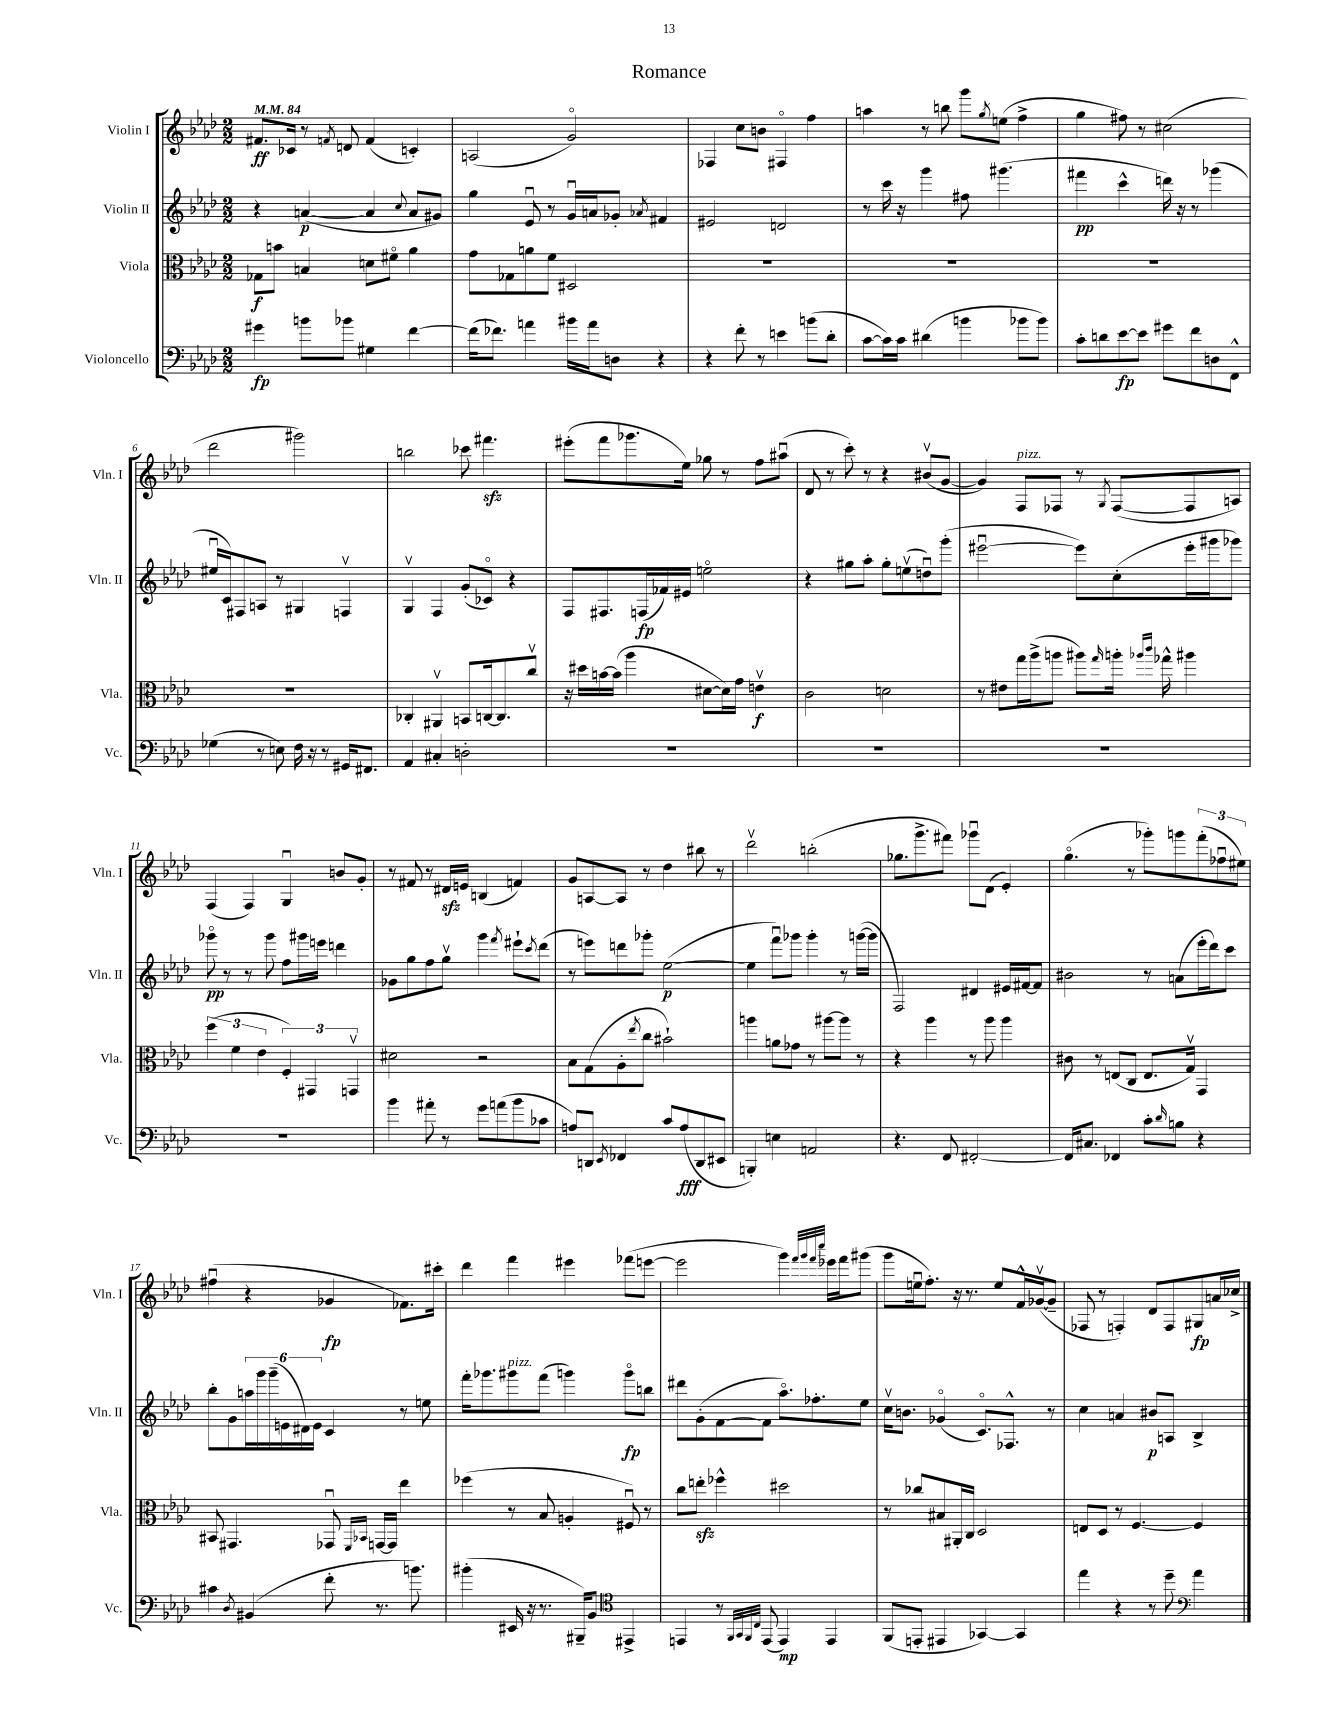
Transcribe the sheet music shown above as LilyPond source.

\header { title = "Romance" }
<<
\new StaffGroup <<
\new Staff = "s0" \with { instrumentName = "Violin I" shortInstrumentName = "Vln. I" } {
    \clef treble \key aes \major \numericTimeSignature \time 2/2 \tempo 4 = 84
    fis'8.\ff ces'16 r8 \acciaccatura { f'8 } d'8 f'4( c'4-.) |
    a2( g'2\flageolet) |
    fes4 c''8 b'8 fis4\flageolet f''4 |
    a''4 r8 b''8 g'''8 \acciaccatura { g''8 } e''8( f''4-> |
    g''4 fis''8) r8 cis''2( |
    des'''2 gis'''2) |
    b''2 ces'''8 fis'''4.\sfz |
    eis'''8-.( f'''8 ges'''8. ees''16) ges''8 r8 f''8 ais''8\downbow( |
    des'8 r8 c'''8-.) r8 r4 bis'8\upbow( g'8~ |
    g'4) f8^\markup { \italic "pizz." } fes8 r8 \acciaccatura { g8 } fes8~( fes8 a8) |
    f4( f4) g4\downbow b'8 g'8-. |
    r8 fis'8 r8 dis'16\sfz e'16 b4( f'4) |
    g'8 a8~ a8 r8 des''4 bis''8 r8 |
    des'''2\upbow b''2-.( |
    ges''8. g'''8.-> fis'''8) ges'''8\downbow des'8( ees'4-.) |
    g''4.\flageolet( r8 ges'''8-.) g'''8 \tuplet 3/2 { f'''8-.( fes''8\downbow eis''8) } |
    fis''4\downbow( r4 ges'4\fp fes'8.) cis'''16-. |
    des'''4 f'''4 eis'''4 fes'''8( e'''8~ |
    e'''2 g'''4) \grace { f'''32 g'''32 f'''32 c''''32 } ees'''16 f'''16 gis'''8( |
    g'''8 e''16\downbow f''8.-.) r16 r8. e''8 f'16-^ ges'16~\upbow( ges'8-- |
    fes8 r8 f4-.) des'8 f8 gis8\fp a'16 ces''16-> \bar "|." |
}
\new Staff = "s1" \with { instrumentName = "Violin II" shortInstrumentName = "Vln. II" } {
    \clef treble \key aes \major \numericTimeSignature \time 2/2
    r4 a'4~\p( a'4 \appoggiatura { c''8 } a'8 gis'8) |
    g''4 ees'8\downbow r8 g'16\downbow a'16 ges'8-. \acciaccatura { aes'8 } fis'4 |
    eis'2 d'2 |
    r8 c'''16 r16 g'''4 fis''8 gis'''4.( |
    fis'''4\pp c'''4-^ d'''16) r16 r8 ges'''4( |
    eis''16\downbow c'16) fis8 a8 r8 gis4 f4\upbow |
    g4\upbow f4 g'8-.( ces'8\flageolet) r4 |
    f8 fis8. f16\fp( fes'16) eis'16 e''2\flageolet |
    r4 gis''8 aes''8-. gis''8-. e''8\upbow( d''8\downbow) g'''8-.( |
    eis'''2~\downbow eis'''8) c''8-.( eis'''16-. gis'''16 ges'''8) |
    ges'''8\flageolet\pp r8 r8 ges'''8 f''8 gis'''16 e'''16 d'''4 |
    ges'8 g''8 f''8 g''8\upbow g'''4 \acciaccatura { f'''8 } eis'''8-! \acciaccatura { c'''8 } des'''8( |
    r8 e'''8) d'''8 ges'''8-. ees''2~\p( |
    ees''4 f'''8\downbow) ges'''8 ges'''4-. r8 g'''16~( g'''16 |
    f2) dis'4 eis'16 fis'16~ fis'8 |
    bis'2 r8 a'8( ees'''16-. des'''16) c'''8 |
    bes''8-. g'8 \tuplet 6/4 { a''16 g'''16 g'''16--( e'16 dis'16) e'16 } c'4 r8 e''8 |
    f'''16-. ges'''8. gis'''8^\markup { \italic "pizz." } f'''8( g'''4) g'''8\flageolet\fp b''8 |
    dis'''8 g'8-.( f'8~ f'8 aes''8.\flageolet) fes''8.-. ees''8 |
    c''16\upbow b'8. ges'4\flageolet( c'8.\flageolet) fes8.-^ r8 |
    c''4 a'4 bis'8\p a8 bes4-> \bar "|." |
}
\new Staff = "s2" \with { instrumentName = "Viola" shortInstrumentName = "Vla." } {
    \clef alto \key aes \major \numericTimeSignature \time 2/2
    ges8\f b'8 b4 d'8 fis'8\flageolet aes'4 |
    g'8 ges8 a'8 f'8 dis2 |
    R1 |
    R1 |
    R1 |
    R1 |
    ces4-. ais,4\upbow b,8 c16~ c8. c''8\upbow |
    r16 dis''16 b'16~ b'16( aes''4 dis'8~ dis'16) g'16 e'4\upbow\f |
    c'2 d'2 |
    r8 eis'8 g''16 aes''16->( a''8 ais''8) \grace { g''16 } a''16-. \grace { aes''16 c'''16 } ges''16-^ ais''4 |
    \tuplet 3/2 { f''4( f'4 ees'4 } \tuplet 3/2 { f4-.) gis,4 g,4\upbow } |
    dis'2 r2 |
    bes8 g8( aes8-. \acciaccatura { ees''8 } c''8 bis'2-!) |
    a''4 a'8 ges'8 r8 ais''8~ ais''8 r8 |
    r4 aes''4 r8 aes''8 aes''4 |
    cis'8 r8 e8( c8 e8. g16\upbow) g,4 |
    bis,8 gis,4. ges,8\downbow \grace { f,16 bes,16 } g,16~ g,16 ees''4 |
    fes''4( r8 bes8 a4-. fis8\downbow) r8 |
    c''8 e''8-.\sfz fes''4-^ dis''2 |
    r8 ces''8 bis8 ais,16-. c16 des2 |
    e8 des8 r8 f4.~ f4 \bar "|." |
}
\new Staff = "s3" \with { instrumentName = "Violoncello" shortInstrumentName = "Vc." } {
    \clef bass \key aes \major \numericTimeSignature \time 2/2
    gis'4\fp b'8 bes'8 gis4 f'4~ |
    f'16( fes'8.) a'4 bis'16 a'16 d8 r4 |
    r4 f'8-. r8 e'4 b'8( des'8-. |
    c'8~ c'16) c'16 dis'4( b'4 bes'8 bes'8) |
    c'8-. d'8 ees'8~\fp ees'8 gis'8 f'8 d8 f,8-^ |
    ges4( r8 e8) f16 r16 r8 gis,16 fis,8. |
    aes,4 cis4-. d2-. |
    R1 |
    R1 |
    R1 |
    R1 |
    bes'4 ais'8-. r8 g'8 a'8( bes'8 ces'8 |
    a8) d,8 \acciaccatura { ees,8 } fes,4 c'8 a8\fff( d,8 eis,8 |
    b,,4-.) e4 a,2 |
    r4. f,8 fis,2~-. |
    fis,16 cis8. fes,4 c'8-. \grace { des'16 } b8 r4 |
    cis'4 \acciaccatura { des8 } bis,4( f'8-. r8. b'8.) |
    bis'4-.( eis,16 r16 r8. bis,,16--) bes,8 \clef tenor eis,4-> |
    e,4 r8 \grace { f,32 g,32 f,32 c32 } e,8( e,4\mp) e,4 |
    f,8( e,8-. eis,4 ges,4~) ges,4 |
    ees''4 r4 r8 des''8-- \clef bass aes'4 \bar "|." |
}
>>
>>
